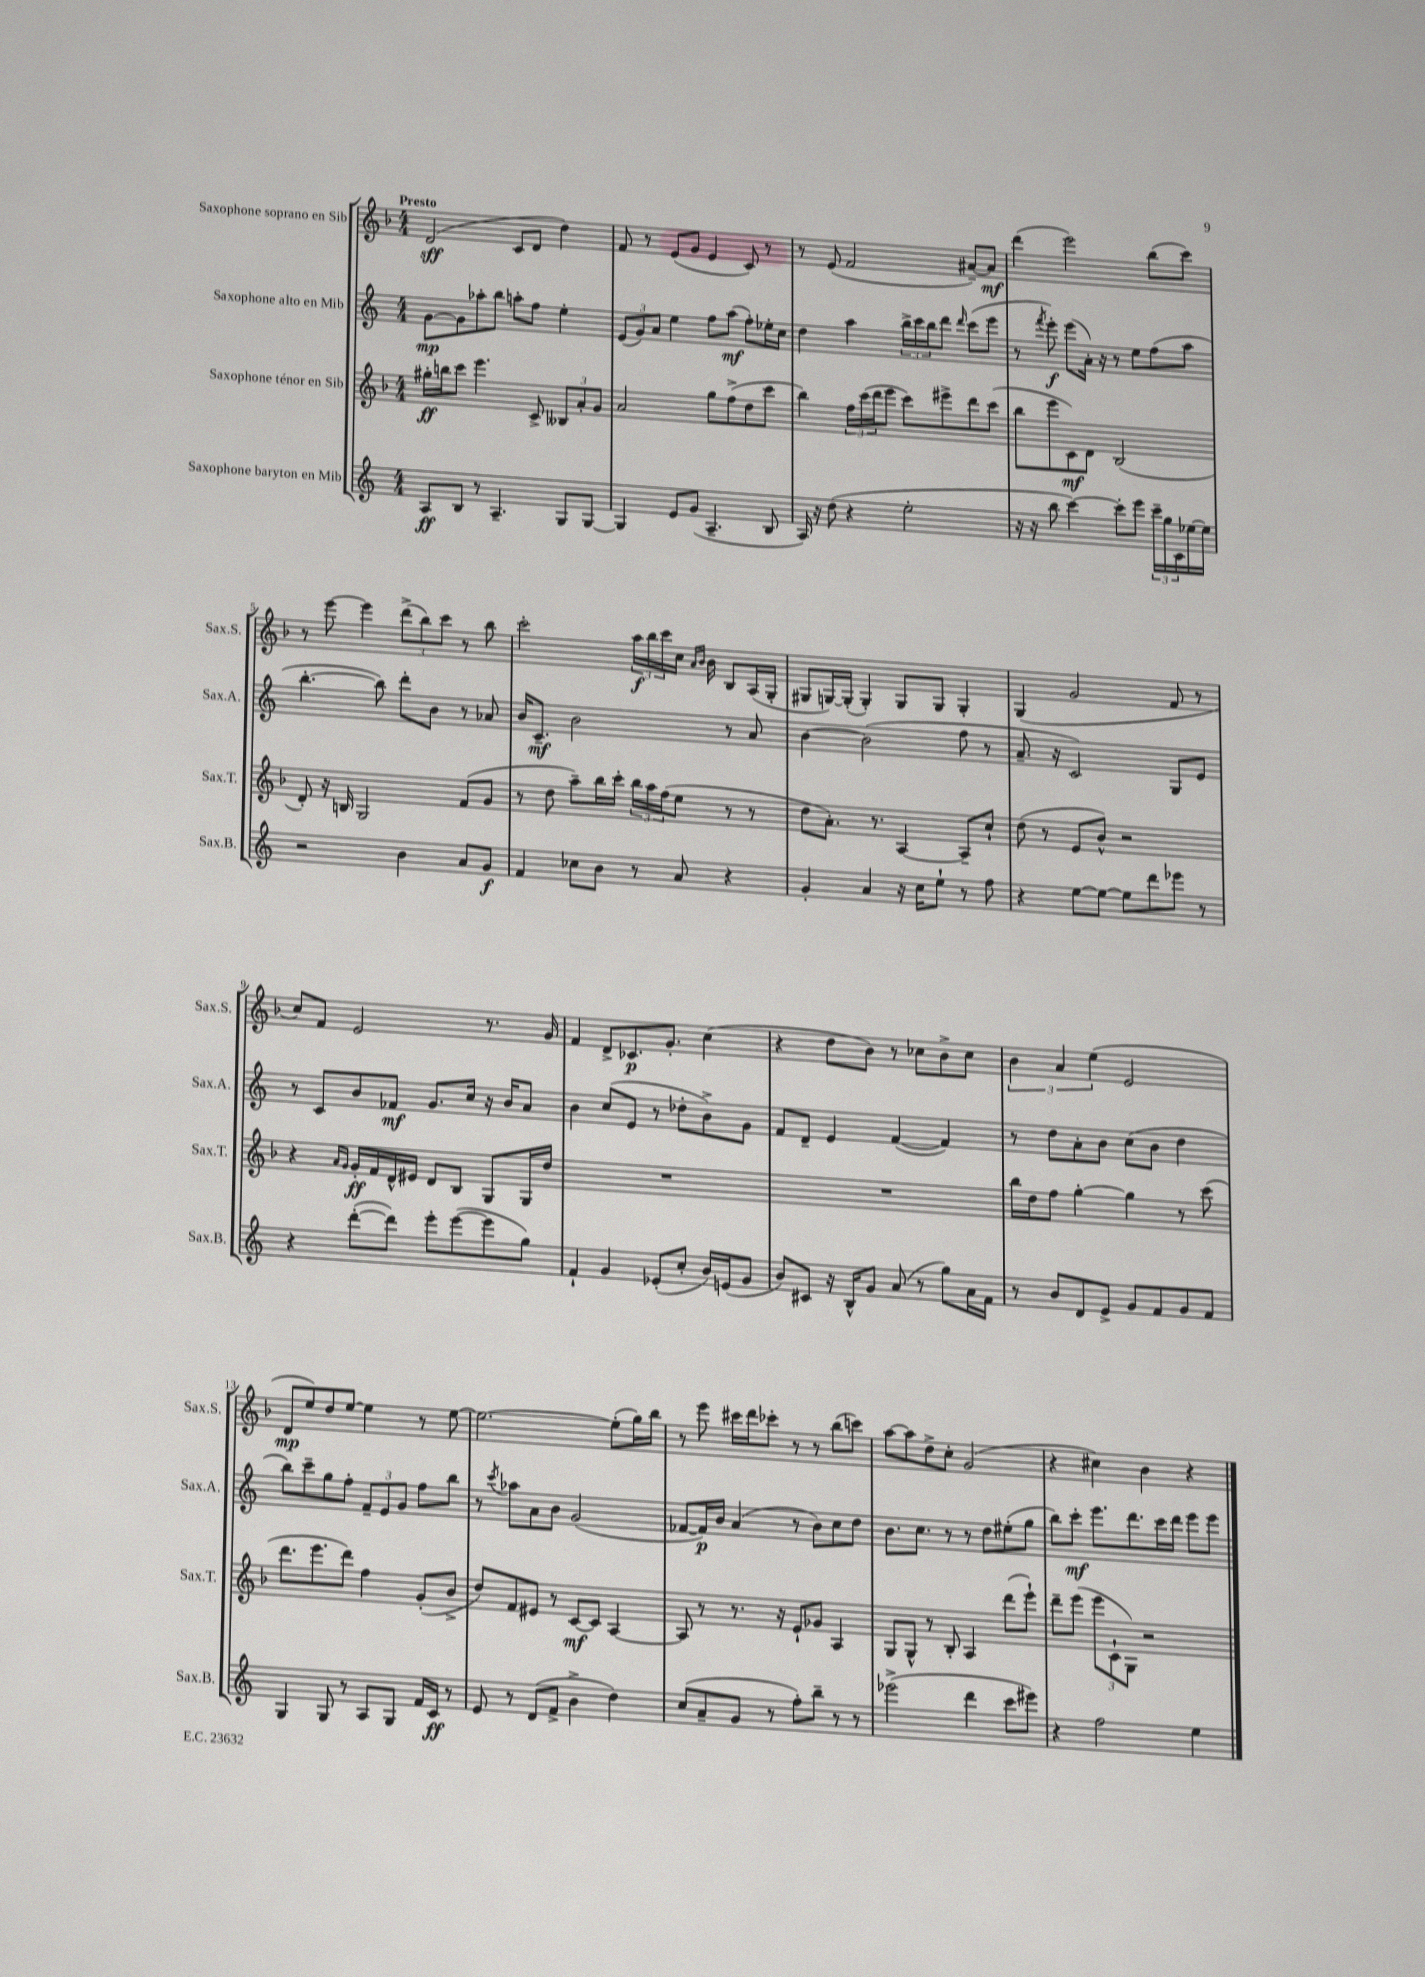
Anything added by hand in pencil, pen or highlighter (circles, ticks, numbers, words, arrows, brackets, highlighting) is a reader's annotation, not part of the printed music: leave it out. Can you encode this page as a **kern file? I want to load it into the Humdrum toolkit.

**kern	**kern	**kern	**kern
*staff4	*staff3	*staff2	*staff1
*clefG2	*clefG2	*clefG2	*clefG2
*k[]	*k[b-]	*k[]	*k[b-]
*M4/4	*M4/4	*M4/4	*M4/4
8A	16gg#'	[8g	(2d
.	16bb	.	.
8B	8ccc	8g]	.
8r	4.eee	8aa-'	.
4.A~	.	8bb	.
.	.	8aa'	8c
.	8c^	8ff	8d
8G	12B--	4ee'	4dd)
.	12a'	.	.
[8G	.	.	.
.	12g	.	.
=	=	=	=
4G]	2a	(12e	8f
.	.	12g)	.
.	.	.	8r
.	.	12a	.
8e	.	4ee	(8e
(8g	.	.	8g
4.A~	8gg	8ff	4e
.	(8ff^	(8aa	.
.	8dd	8ff')	8c)
8B	8ccc	16ee-'	8r
.	.	16cc	.
=	=	=	=
16A)	4bb-)	4dd	8r
16r	.	.	.
(8dd	.	.	(8e
4r	24ff	4aa	2f
.	(24ccc	.	.
.	24ddd	.	.
.	8eee	.	.
2ee'	8ccc)	24bb^	.
.	.	24ccc	.
.	.	24bb	.
.	8eee#^	8ddd	.
.	.	16qqddd	.
.	8ddd	(8ccc	[8a#~)
.	(8ccc	8eee	8a#]
=	=	=	=
16r	8bb-	8r	(4ddd
16r	.	.	.
.	.	8qfff	.
8bb	8eee	8eee')	.
[4ccc)	8c)	(8eee	2eee)
.	8d	16a')	.
.	.	16r	.
8ccc']	(2B-	8r	.
8eee	.	8ee	.
24ccc~	.	(8ff	(8bb-
24gg	.	.	.
24c	.	.	.
[16ee-	.	8aa	8ccc)
16ee-]	.	.	.
=	=	=	=
2r	8d')	[4.bb'	8r
.	16r	.	[8eee
.	16B	.	.
.	2G	.	4eee]
.	.	8bb])	.
4b	.	8ddd'	(12ddd^
.	.	.	12bb-)
.	.	8b	.
.	.	.	12ccc
8a	(8f	8r	8r
8g	8g	8a-	8bb-
=	=	=	=
4f	8r	16b	2ccc'
.	.	8.c~	.
.	8dd	.	.
8cc-	8aa~)	2b	.
8b	16bb-	.	.
.	16ccc'	.	.
8r	24bb-	.	24aa
.	24aa	.	24bb-
.	(24ff	.	24ccc
8a	8ee	.	16cc
.	.	.	16qqa
.	.	.	16qqb-
.	.	.	16b-
4r	8r	8r	8B-
.	8r	8a	(16A
.	.	.	16G'
=	=	=	=
4g'	8dd	[4b	8G#
.	8.a')	.	[16G)
.	.	.	(16G']
4a	.	(2b]	4G')
.	8.r	.	.
16r	[4A	.	8G
16cc	.	.	.
8ee`	.	.	8G
8r	8A~]	8ff	4G'
8ff	8cc`	8r	.
=	=	=	=
4r	(8dd	8.a~	(4G
.	8r	.	.
.	.	16r	.
[8ee	8e	2c)	2g
8ee_	8b-^^)	.	.
8ee]	2r	.	.
8ddd	.	.	.
8eee-	.	8G	8f
8r	.	8e	8r
=	=	=	=
4r	4r	8r	8cc)
.	.	8c	8f
.	16qqa	.	.
.	16qqg	.	.
([8ddd'	16g'	8b	2e
.	16f	.	.
8ddd])	16d^^	8f-	.
.	16e#	.	.
8eee'	8d	8.g	.
([8eee	8B-	.	.
.	.	16cc	.
8eee]	8G	16r	8.r
.	.	16b	.
8gg)	16G	8a	.
.	16dd	.	16g
=	=	=	=
4f`	1r	4b	4f
4g	.	(8cc	8d^
.	.	8e	8.c-
(8e-'	.	8r	.
.	.	.	8.g'
8cc'	.	8dd-'	.
16b)	.	8b^)	(4cc
(16e	.	.	.
8g	.	8g	.
=	=	=	=
8b)	1r	8f	4r
8c#	.	8d~	.
16r	.	4e	8dd
16B^^	.	.	.
8g	.	.	8b-)
(8a	.	([4f	8r
8r	.	.	8cc-
8gg)	.	4f])	8b-^
16a	.	.	8cc-
16f	.	.	.
=	=	=	=
8r	16bb-	8r	6b-
.	16dd	.	.
8b	8ff	8dd	.
.	.	.	6a
8d	[4gg'	8a'	.
.	.	.	(6ee
8e^	.	8b	.
8g	4gg]	(8cc	2e
8f	.	8b	.
8g	8r	4dd	.
8f	(8ccc	.	.
=	=	=	=
4G	8.ddd	8bb)	8d
.	.	8ccc~	8ee)
.	8.eee	.	.
8G	.	8gg	8dd
8r	8ddd)	8ff'	[8ee
8A	4ff	12f~	4ee]
.	.	12e	.
8G	.	.	.
.	.	12g	.
16f	(8g'	8ff	8r
16c	.	.	.
8r	8b-^	8bb	[8ee
=	=	=	=
8e	8dd)	8r	2.ee_
.	.	8qccc	.
8r	8f	8aa-	.
(8d	8e#	8a	.
8f^	8r	8b	.
4b^	[8c	(2g	.
.	8c]	.	.
4dd)	[4A	.	(8ee']
.	.	.	16gg)
.	.	.	16bb-
=	=	=	=
(8cc	8A]	[8f-	8r
8a~	8r	16f-])	8eee
.	.	16b	.
8g	8.r	(4a	16ccc#
.	.	.	16ddd
8r	.	.	8ccc-'
.	16r	.	.
8ff')	8e`	8r	8r
8bb~	8g-	8b)	8r
8r	4A	8cc	(8bb-
8r	.	8dd	8ccc)
=	=	=	=
(2eee-^	8G	8.b	[8aa
.	8G^^	.	8aa]
.	.	8.cc	.
.	8r	.	8dd^
.	8B-'	8r	8cc'
4ddd	4A	8r	(2g
.	.	8dd	.
8ccc	(8ddd	(8ee#'	.
8eee#)	8eee`)	8gg	.
=	=	=	=
4r	8ddd~	8bb)	4r
.	(8eee	8ccc'	.
2ff	12eee	8.eee	4cc#)
.	12c`	.	.
.	12G)	.	.
.	.	8.ddd	.
.	2r	.	4b-
.	.	16ccc	.
.	.	16ddd	.
4ee	.	8eee	4r
.	.	8eee	.
==	==	==	==
*-	*-	*-	*-
